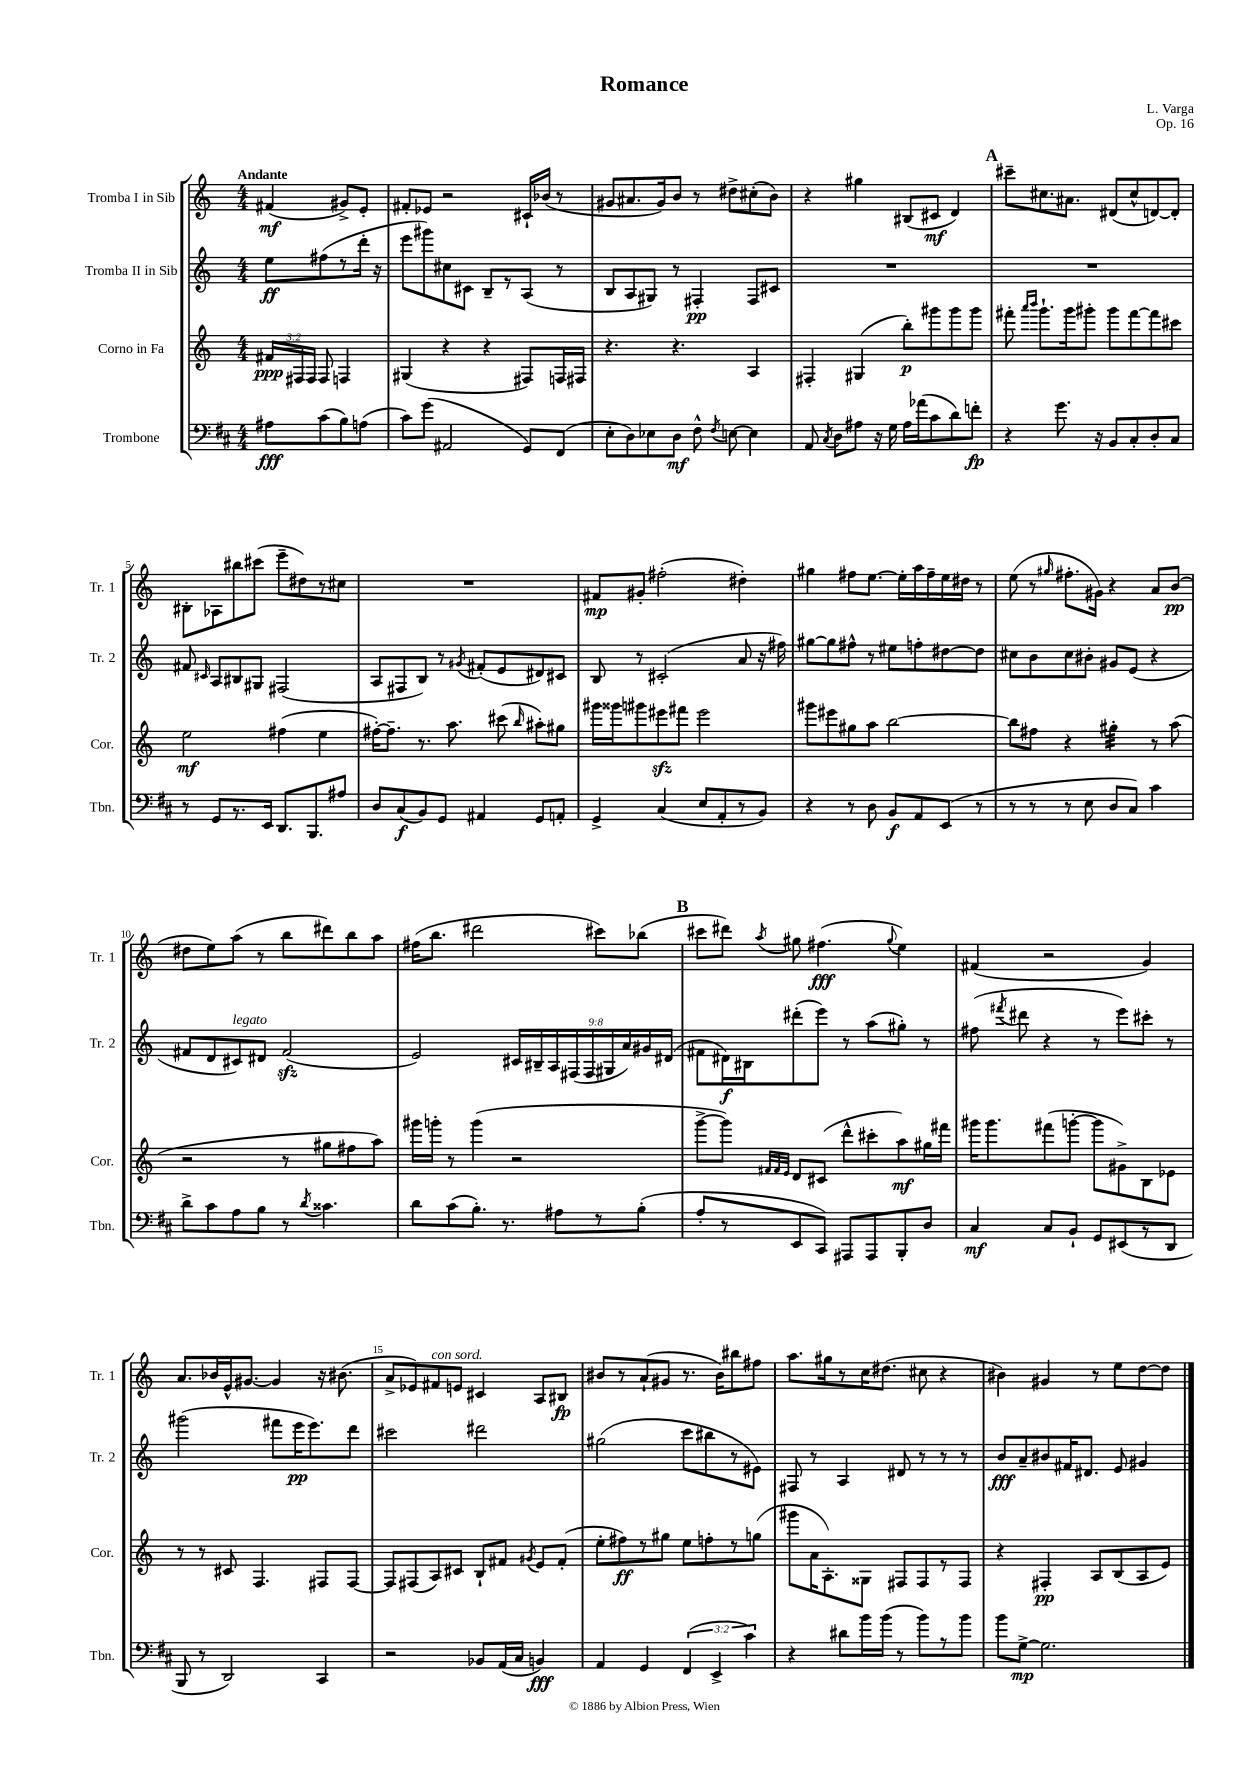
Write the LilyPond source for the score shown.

\header { title = "Romance" composer = "L. Varga" opus = "Op. 16" }
<<
\new StaffGroup <<
\new Staff = "s0" \with { instrumentName = "Tromba I in Sib" shortInstrumentName = "Tr. 1" } {
    \clef treble \key c \major \numericTimeSignature \time 4/4 \partial 2 \tempo "Andante"
    \autoBeamOff fis'4\mf( gis'8[->) e'8]-. |
    fis'8[-. ees'8] r2 cis'16[-! bes'16]( r8 |
    gis'8[ ais'8. gis'16) b'8] r8 dis''8[-> cis''8-.( b'8]) |
    r4 gis''4 bis8[( cis'8]\mf d'4) |
    \mark \markup { \bold "A" } cis'''8[-- cis''8. ais'8.] dis'8[( cis''8-^ d'8~) d'8]-. |
    bis8[-. aes8 bis''8 cis'''8]( e'''8[-- dis''8) r8 cis''8] |
    R1 |
    fis'8[\mp gis'8]-. fis''2-.( dis''4-.) |
    gis''4 fis''8[ e''8.]~ e''16[-. a''16 fis''16-- e''16 dis''16] r8 |
    e''8( r8 \grace { gis''16 } fis''8.[-. gis'16]) r4 a'8[ b'8]\pp( |
    dis''8[ e''8) a''8]( r8 b''8[ dis'''8) b''8 a''8] |
    fis''16[( b''8.] dis'''2 cis'''8[) bes''8]( |
    \mark \markup { \bold "B" } cis'''8[ dis'''8]) \acciaccatura { a''8 } gis''8 fis''4.\fff( \appoggiatura { gis''8 } e''4) |
    fis'4( r2 g'4) |
    a'8.[ bes'16 e'16-^ gis'8.]~ gis'4 r16 bis'8.( |
    a'8[-> ees'8) fis'8^\markup { \italic "con sord." } e'8] cis'4 a8[ bis8]\fp |
    bis'8[ r8 a'8-!( gis'8] r8. bis'16[) bis''8 fis''8] |
    a''8.[ gis''16 r8 c''16 dis''8.]( cis''8 r4 |
    bis'4) gis'4 r8 e''8[ d''8~ d''8] \bar "|." |
}
\new Staff = "s1" \with { instrumentName = "Tromba II in Sib" shortInstrumentName = "Tr. 2" } {
    \clef treble \key c \major \numericTimeSignature \time 4/4 \override Staff.TupletNumber.text = #tuplet-number::calc-fraction-text \partial 2
    \autoBeamOff e''8[\ff fis''8( r8 d'''16]-. r16 |
    e'''8[ gis'''8) cis''8 cis'8] b8[-- r8 a8]( r8 |
    b8[ a8 gis8]) r8 fis4-.\pp fis8[ cis'8] |
    R1 |
    \mark \markup { \bold "A" } R1 |
    fis'8 \grace { cis'16 } a8[ bis8 gis8] fis2( |
    a8[ fis8 b8]) r8 \acciaccatura { gis'8 } fis'8[-.( e'8 dis'8) cis'8] |
    b8 r8 cis'2-.( a'8 r16 fis''16) |
    gis''8[~ gis''8 fis''8]-^ r8 eis''8[ f''8-. dis''8~ dis''8] |
    cis''8[ b'8 cis''8 bis'8]-. gis'8[ e'8]( r4 |
    fis'8[ d'8 cis'8^\markup { \italic "legato" }) dis'8] fis'2\sfz( |
    e'2) \tuplet 9/8 { cis'16[ bis16-- a16 fis16( fis16 gis16 a'16) gis'16 dis'16]( } |
    \mark \markup { \bold "B" } fis'8[ dis'16\f) bis16 dis'''8-.( e'''8]) r8 a''8[( gis''8]-.) r8 |
    fis''8( \acciaccatura { fis'''8 } dis'''8 r4 r8 e'''8[) cis'''8]-. r8 |
    gis'''2( fis'''8[ e'''16\pp e'''8.) d'''8] |
    cis'''2 dis'''2 |
    gis''2( c'''8[ bis''8 r8 eis'8]) |
    fis8 r8 a4 dis'8 r8 r8 r8 |
    b'8[\fff a'8-- bis'8 fis'16 dis'8.] e'8 gis'4 \bar "|." |
}
\new Staff = "s2" \with { instrumentName = "Corno in Fa" shortInstrumentName = "Cor." } {
    \clef treble \key c \major \numericTimeSignature \time 4/4 \override Staff.TupletNumber.text = #tuplet-number::calc-fraction-text \partial 2
    \autoBeamOff \tuplet 3/2 { fis'16[\ppp fis16 fis16] } fis8 f4 |
    gis4( r4 r4 fis8[) f16 fis16] |
    r4. r4. a4 |
    fis4-. gis4( b''8[-.\p) gis'''8 gis'''8 gis'''8] |
    \mark \markup { \bold "A" } fis'''8-. \grace { a'''16[ b'''16] } g'''8.[-! g'''16 gis'''8]-. gis'''8[ fis'''8~ fis'''8 cis'''8] |
    e''2\mf fis''4( e''4 |
    fis''16[~-.) fis''8.]-- r8. a''8. cis'''8( \grace { b''16 } ais''8[-.) gis''8] |
    gis'''16[ gisis'''16 gis'''8 eis'''8\sfz fis'''8] eis'''2 |
    gis'''8[ eis'''8 gis''8 a''8] b''2~ |
    b''8[ fis''8] r4 gis''4:32-. r8 a''8( |
    r2 r8 gis''8[ fis''8 a''8]) |
    gis'''16[ g'''16]-. r8 g'''4( r2 |
    \mark \markup { \bold "B" } g'''8[~-> g'''8]) \grace { fis'32[ fis'32 e'32] } d'8[ cis'8]( d'''8[-^ cis'''8-. a''8\mf) gis''16 fis'''16] |
    gis'''16[ gis'''8. fis'''8( g'''8]~-. g'''8[ gis'8->) b8 ees'8] |
    r8 r8 cis'8 f4. fis8[ fis8]~ |
    fis8[ fis8( a8) cis'8] b8[-! fis'8] \acciaccatura { gis'8 } e'8[ fis'8]-.( |
    e''8[-. fis''8\ff) r8 gis''8] e''8[ f''8-. r8 g''8]( |
    gis'''8[ a'16 a8.-.) gisis8] fis8[ fis8 r8 fis8] |
    r4 fis4-.\pp a8[ b8( a8 e'8]) \bar "|." |
}
\new Staff = "s3" \with { instrumentName = "Trombone" shortInstrumentName = "Tbn." } {
    \clef bass \key d \major \numericTimeSignature \time 4/4 \override Staff.TupletNumber.text = #tuplet-number::calc-fraction-text \partial 2
    \autoBeamOff ais8[\fff cis'8( b8) a8]( |
    cis'8[) g'8]( ais,2 g,8[) fis,8]( |
    e8[-. d8) ees8 d8]\mf fis8-^ \acciaccatura { fis8 } e8~ e4 |
    a,8 \acciaccatura { cis8 } d8[ ais8] r16 g16 ais16[ aes'16( cis'8 d'8) f'8]-.\fp |
    \mark \markup { \bold "A" } r4 g'8. r16 b,8[ cis8-. d8-. cis8] |
    r8 g,8[ r8. e,16] d,8.[ b,,8. ais8] |
    d8[ cis8\f( b,8) g,8] ais,4 g,8[ a,8]-. |
    g,4-> cis4( e8[ a,8-. r8 b,8]) |
    r4 r8 d8 b,8[\f a,8 e,8]( r8 |
    r8 r8 r8 e8 d8[ cis8]) cis'4 |
    d'8[-> cis'8 a8 b8] r8 \acciaccatura { d'8 } cisis'4. |
    d'8[ cis'8( b8.]-.) r8. ais8[ r8 b8]-.( |
    \mark \markup { \bold "B" } a8[-. r8 e,8 cis,8]) ais,,8[ ais,,8 b,,8-. d8] |
    cis4\mf cis8[ b,8]-! g,8[ eis,8( r8 d,8] |
    b,,8 r8 d,2) cis,4 |
    r2 bes,8[ a,16( cis16] b,4\fff) |
    a,4 g,4 \tuplet 3/2 { fis,4( e,4-> cis'4) } |
    r4 dis'8[ b'16 b'16]( r8 b'8[) r8 b'8] |
    b'8[ g8]~->\mp g2. \bar "|." |
}
>>
>>
\layout { \context { \Score \override BarNumber.break-visibility = ##(#f #t #t) barNumberVisibility = #(every-nth-bar-number-visible 5) } }
